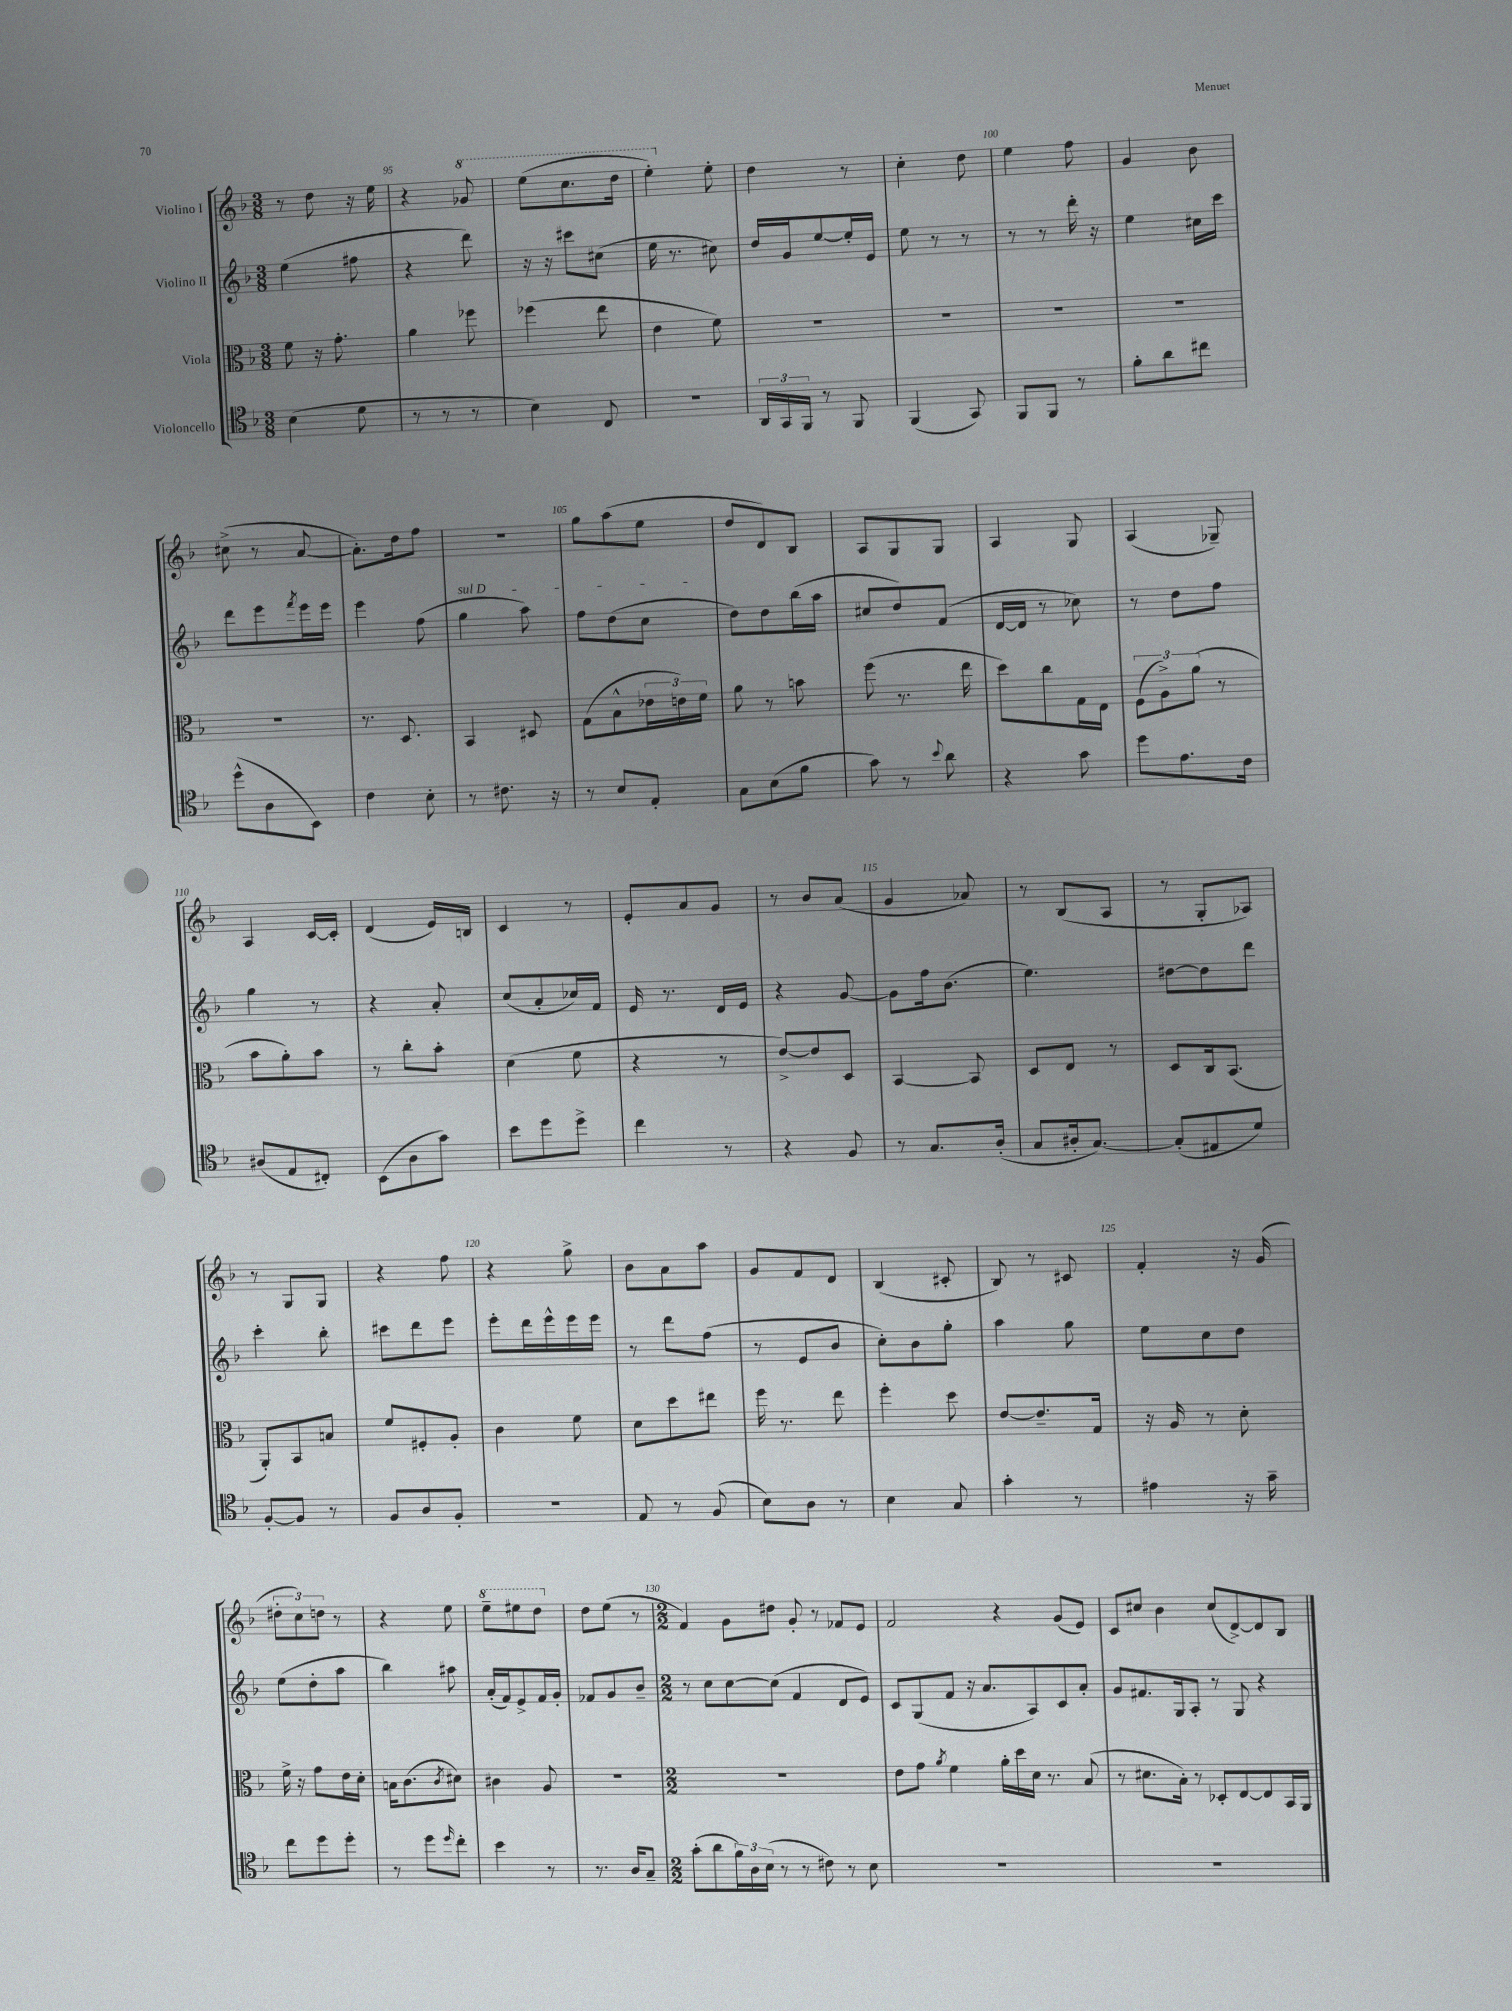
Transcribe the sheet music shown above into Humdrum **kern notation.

**kern	**kern	**kern	**kern
*staff4	*staff3	*staff2	*staff1
*clefC4	*clefC3	*clefG2	*clefG2
*k[b-]	*k[b-]	*k[b-]	*k[b-]
*M3/8	*M3/8	*M3/8	*M3/8
(4B-\	8f\	(4ee\	8r
.	16r	.	8dd\
.	8.g'\	.	.
8d\	.	8ff#\	16r
.	.	.	16ee\
=	=	=	=
8r	4a\	4r	4r
8r	.	.	.
8r	8ff-\	8ddd\)	8gg-/
=	=	=	=
4B-\)	(4ff-\	16r	(8eee\L
.	.	16r	.
.	.	8ccc#\L	8.ccc\
8C/	8ee\	(8cc#\J	.
.	.	.	16ddd\Jk
=	=	=	=
4.r	4e\	16ee\	4eee'\)
.	.	8.r	.
.	8f\)	8cc#\)	8ee'\
=	=	=	=
24AA/LL	4.r	16dd/LL	4dd\
24GG/	.	.	.
.	.	16g/J	.
24FF/JJ	.	.	.
8r	.	[8ee/	.
8FF/	.	16ee'/]L	8r
.	.	16e/JJ	.
=	=	=	=
(4FF/	4.r	8ee\	4cc'\
.	.	8r	.
8GG/)	.	8r	8dd\
=	=	=	=
8FF/L	4.r	8r	4ee\
8FF/J	.	8r	.
8r	.	16ddd'\	8ff\
.	.	16r	.
=	=	=	=
8f'\L	4.r	4ee\	4g/
8a\	.	.	.
8cc#\J	.	16cc#\LL	8b-\
.	.	16ccc\JJ	.
=	=	=	=
(8dd^^\L	4.r	8ddd\L	(8cc#^\
8A\	.	8eee\	8r
.	.	8qfff/	.
8BB-\J)	.	16eee\L	[8a/
.	.	16eee\JJ	.
=	=	=	=
4c\	8.r	4eee\	8.a'\]L)
.	8.D/	.	16dd\k
8B-'\	.	(8ff\	8ff\J
=	=	=	=
8r	4BB-/	4gg\	4.r
8.c#\	.	.	.
.	8D#/	8aa\)	.
16r	.	.	.
=	=	=	=
8r	(8G\L	8ff\L	8gg\L
8B-/L	8B-^^\	(8dd\	(8aa\
8E'/J	24e-\L	8cc\J	8ee\J
.	24e\)	.	.
.	24f\JJ	.	.
=	=	=	=
8G\L	8a\	8dd\L)	8dd/L
(8B-\	8r	8dd\	8d/)
8f\J	8b\	(16bb-\L	8B-/J
.	.	16aa\JJ	.
=	=	=	=
8g\)	(8ff\	8cc#/L	8A/L
8r	8.r	8dd/)	8G/
8qqb-/	.	.	.
8a\	.	(8f/J	8G/J
.	16ee\	.	.
=	=	=	=
4r	8dd\L)	[16d/LL	4A/
.	.	16d/]JJ	.
.	8cc\	8r	.
8g\	16G\L	8cc-\)	8G/
.	16E\JJ	.	.
=	=	=	=
8dd\L	(12F\L	8r	(4A/
.	12A^\)	.	.
8.e\	.	8dd\L	.
.	(12a\J	.	.
.	8r	8ff\J	8G-~/)
16c\Jk	.	.	.
=	=	=	=
(8A#/L	8b-\L	4gg\	4A/
8E/	8a'\)	.	.
8C#'/J)	8b-\J	8r	[16c/LL
.	.	.	16c'/]JJ
=	=	=	=
(8BB-\L	8r	4r	(4d/
8A\	8cc'\L	.	.
8g\J)	8b-'\J	8a'/	16e/LL)
.	.	.	16B/JJ
=	=	=	=
8b-\L	(4d\	(8cc/L	4c/
8dd\	.	8a'/	.
8dd^\J	8f\	16cc-/L)	8r
.	.	16f/JJ	.
=	=	=	=
4cc\	4r	16e/	8e'/L
.	.	8.r	.
.	.	.	8a/
8r	8r	16d/LL	8g/J
.	.	16e/JJ	.
=	=	=	=
4r	[8e^/L)	4r	8r
.	8e/]	.	8b-/L
8F/	8D/J	[8g/	(8a/J
=	=	=	=
8r	[4BB-/	8g\]L	4g/
8.G/L	.	16ff\k	.
.	.	(8.b-\J	.
.	8BB-/]	.	8a-/)
(16A'/Jk	.	.	.
=	=	=	=
8G/L	8D/L	4.ee\)	8r
16A#'/k	8E/J	.	(8B-/L
[8.G/J)	.	.	.
.	8r	.	8A/J
=	=	=	=
(8G'/]L	8D/L	[8dd#\L	8r
8E#/	16C/k	8dd#\]	8G'/L
.	(8.BB-/J	.	.
8d/J)	.	8ddd\J	8A-/J)
=	=	=	=
[8F'/L	8AA'/L)	4ccc'\	8r
8F/]J	8BB-/	.	8G/L
8r	8B/J	8bb-'\	8G/J
=	=	=	=
8F/L	8f/L	8ccc#\L	4r
8A/	8F#'/	8ddd\	.
8F'/J	8A'/J	8eee\J	8ff\
=	=	=	=
4.r	4c\	8eee'\L	4r
.	.	16ddd\L	.
.	.	16eee^^\	.
.	8f\	16eee\	8gg^\
.	.	16eee\JJ	.
=	=	=	=
8E/	8d\L	8r	8b-\L
8r	8dd\	8ddd\L	8a\
(8F/	8ee#\J	(8ff\J	8aa\J
=	=	=	=
8B-\L)	16ff\	8r	8g/L
.	8.r	.	.
8A\J	.	8e/L	8f/
8r	8ee\	8b-/J	8d/J
=	=	=	=
4B-\	4ff'\	8cc'\L)	(4B-/
.	.	8b-\	.
8G/	8dd\	8gg'\J	8c#'/
=	=	=	=
4g'\	[8e/L	4aa\	8B-/)
.	8.e~/]	.	8r
8r	.	8gg\	8c#/
.	16G/Jk	.	.
=	=	=	=
4e#\	16r	8ee\L	4f'/
.	16A/	.	.
.	8r	8cc\	.
16r	8d'\	8dd\J	16r
16g~\	.	.	(16g/
=	=	=	=
8cc\L	16f^\	(8ee\L	12dd#'\L
.	16r	.	.
.	.	.	12cc\)
8dd\	8g\L	8dd'\	.
.	.	.	12dd\J
8dd'\J	16e\L	8aa\J	8r
.	16d'\JJ	.	.
=	=	=	=
8r	16B\LK	4bb-\)	4r
.	(8.c\	.	.
8dd\L	.	.	.
16qqdd/	8qc/	.	.
8cc'\J	8d#\J)	8aa#\	8ee\
=	=	=	=
4b-\	4c#\	(16a'/LL	8eee~\L
.	.	16f/J)	.
.	.	8e^/	8eee#\
8r	8A/	16f/L	8ddd\J
.	.	16g'/JJ	.
=	=	=	=
8.r	4.r	8f-/L	8dd\L
.	.	8g/	(8ee\J
16A/LK	.	.	.
8G~/J	.	8b-~/J	8r
=	=	=	=
*M2/2	*M2/2	*M2/2	*M2/2
(8g'\L	1r	8r	4f/)
8a\	.	8cc\L	.
24f\L)	.	[8cc\	8g\L
24A\	.	.	.
(24B-\JJ	.	.	.
8r	.	(8cc\]J	8dd#\J
8r	.	4f/	8g'/
8c#\)	.	.	8r
8r	.	8d/L	8f-/L
8B-\	.	8e/J)	8e/J
=	=	=	=
1r	8e\L	8c/L	2f/
.	8g\J	(8G/	.
.	8qa/	.	.
.	4f\	8f/J	.
.	.	16r	.
.	.	8.a/L	.
.	16a'\LL	.	4r
.	16dd\	.	.
.	16d\JJ	8A/)	.
.	8.r	.	.
.	.	8c/	(8g/L
.	(8B-/	8a'/J	8e/J)
=	=	=	=
1r	8r	8g/L	8c/L
.	8.d#\L	8.f#/	8cc#/J
.	.	.	4b-\
.	16B-'\Jk)	16G/k	.
.	8r	8A'/J	.
.	8D-'/L	8r	(8cc#/L
.	[8E/	8G/	[8d^/)
.	8E/]	4r	8d/]
.	16BB-/L	.	8B-/J
.	16AA/JJ	.	.
==	==	==	==
*-	*-	*-	*-
